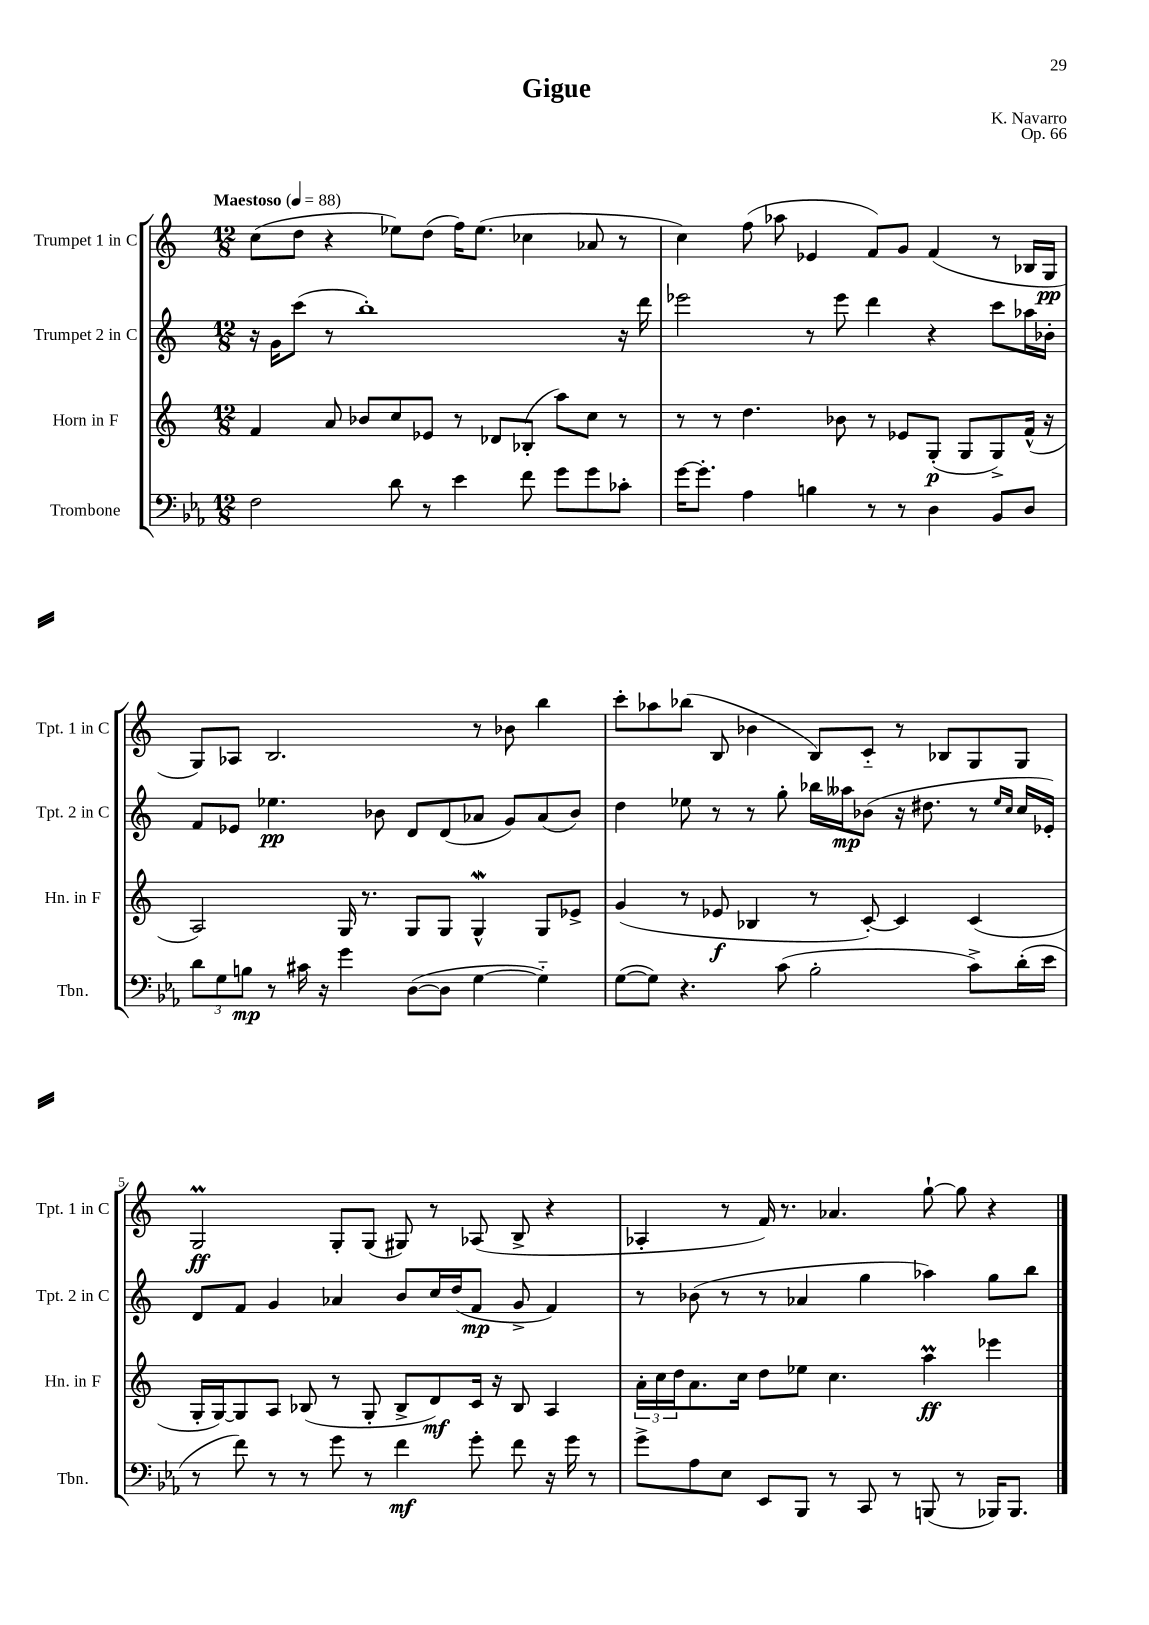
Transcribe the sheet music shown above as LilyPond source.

\header { title = "Gigue" composer = "K. Navarro" opus = "Op. 66" }
<<
\new StaffGroup <<
\new Staff = "s0" \with { instrumentName = "Trumpet 1 in C" shortInstrumentName = "Tpt. 1 in C" } {
    \clef treble \key c \major \numericTimeSignature \time 12/8 \tempo "Maestoso" 4 = 88
    c''8( d''8 r4 ees''8) d''8( f''16) ees''8.( ces''4 aes'8 r8 |
    c''4) f''8( aes''8 ees'4 f'8) g'8 f'4( r8 bes16 g16\pp |
    g8) aes8 b2. r8 bes'8 b''4 |
    c'''8-. aes''8 bes''8( b8 bes'4 b8) c'8-_ r8 bes8 g8 g8 |
    g2\prall\ff g8-. g8( gis8) r8 aes8( b8-> r4 |
    aes4-. r8 f'16) r8. aes'4. g''8~-! g''8 r4 \bar "|." |
}
\new Staff = "s1" \with { instrumentName = "Trumpet 2 in C" shortInstrumentName = "Tpt. 2 in C" } {
    \clef treble \key c \major \numericTimeSignature \time 12/8
    r16 g'16 c'''8( r8 b''1-.) r16 d'''16 |
    ees'''2 r8 ees'''8 d'''4 r4 c'''8 aes''16 bes'16-. |
    f'8 ees'8 ees''4.\pp bes'8 d'8 d'8( aes'8 g'8) aes'8( bes'8) |
    d''4 ees''8 r8 r8 g''8-. bes''16 aeses''16\mp bes'8( r16 dis''8. r8 \grace { ees''16 c''16 } c''16 ees'16-.) |
    d'8 f'8 g'4 aes'4 b'8 c''16 d''16( f'8\mp g'8-> f'4) |
    r8 bes'8( r8 r8 aes'4 g''4 aes''4) g''8 b''8 \bar "|." |
}
\new Staff = "s2" \with { instrumentName = "Horn in F" shortInstrumentName = "Hn. in F" } {
    \clef treble \key c \major \numericTimeSignature \time 12/8
    f'4 a'8 bes'8 c''8 ees'8 r8 des'8 bes8-.( a''8) c''8 r8 |
    r8 r8 d''4. bes'8 r8 ees'8 g8-.\p( g8 g8->) f'16-^( r16 |
    a2) g16 r8. g8 g8 g4-^\mordent g8 ees'8-> |
    g'4( r8 ees'8\f bes4 r8 c'8~-.) c'4 c'4( |
    g16-. g16~) g8 a8 bes8( r8 g8-. bes8-> d'8\mf) c'16 r16 bes8 a4 |
    \tuplet 3/2 { a'16-. c''16 d''16 } a'8. c''16 d''8 ees''8 c''4. a''4\prall\ff ees'''4 \bar "|." |
}
\new Staff = "s3" \with { instrumentName = "Trombone" shortInstrumentName = "Tbn." } {
    \clef bass \key ees \major \numericTimeSignature \time 12/8
    f2 d'8 r8 ees'4 f'8 g'8 g'8 ces'8-. |
    g'16~ g'8.-. aes4 b4 r8 r8 d4 bes,8 d8 |
    \tuplet 3/2 { d'8 g8 b8\mp } r8 cis'16 r16 g'4 d8~( d8 g4~ g4-_) |
    g8~( g8) r4. c'8( bes2-. c'8->) d'16-.( ees'16 |
    r8 f'8) r8 r8 g'8 r8 f'4\mf g'8-. f'8 r16 g'16 r8 |
    g'8-> aes8 ees8 ees,8 bes,,8 r8 c,8 r8 b,,8( r8 bes,,16) bes,,8. \bar "|." |
}
>>
>>
\layout { \context { \Score \override BarNumber.break-visibility = ##(#f #t #t) barNumberVisibility = #(every-nth-bar-number-visible 5) } }
